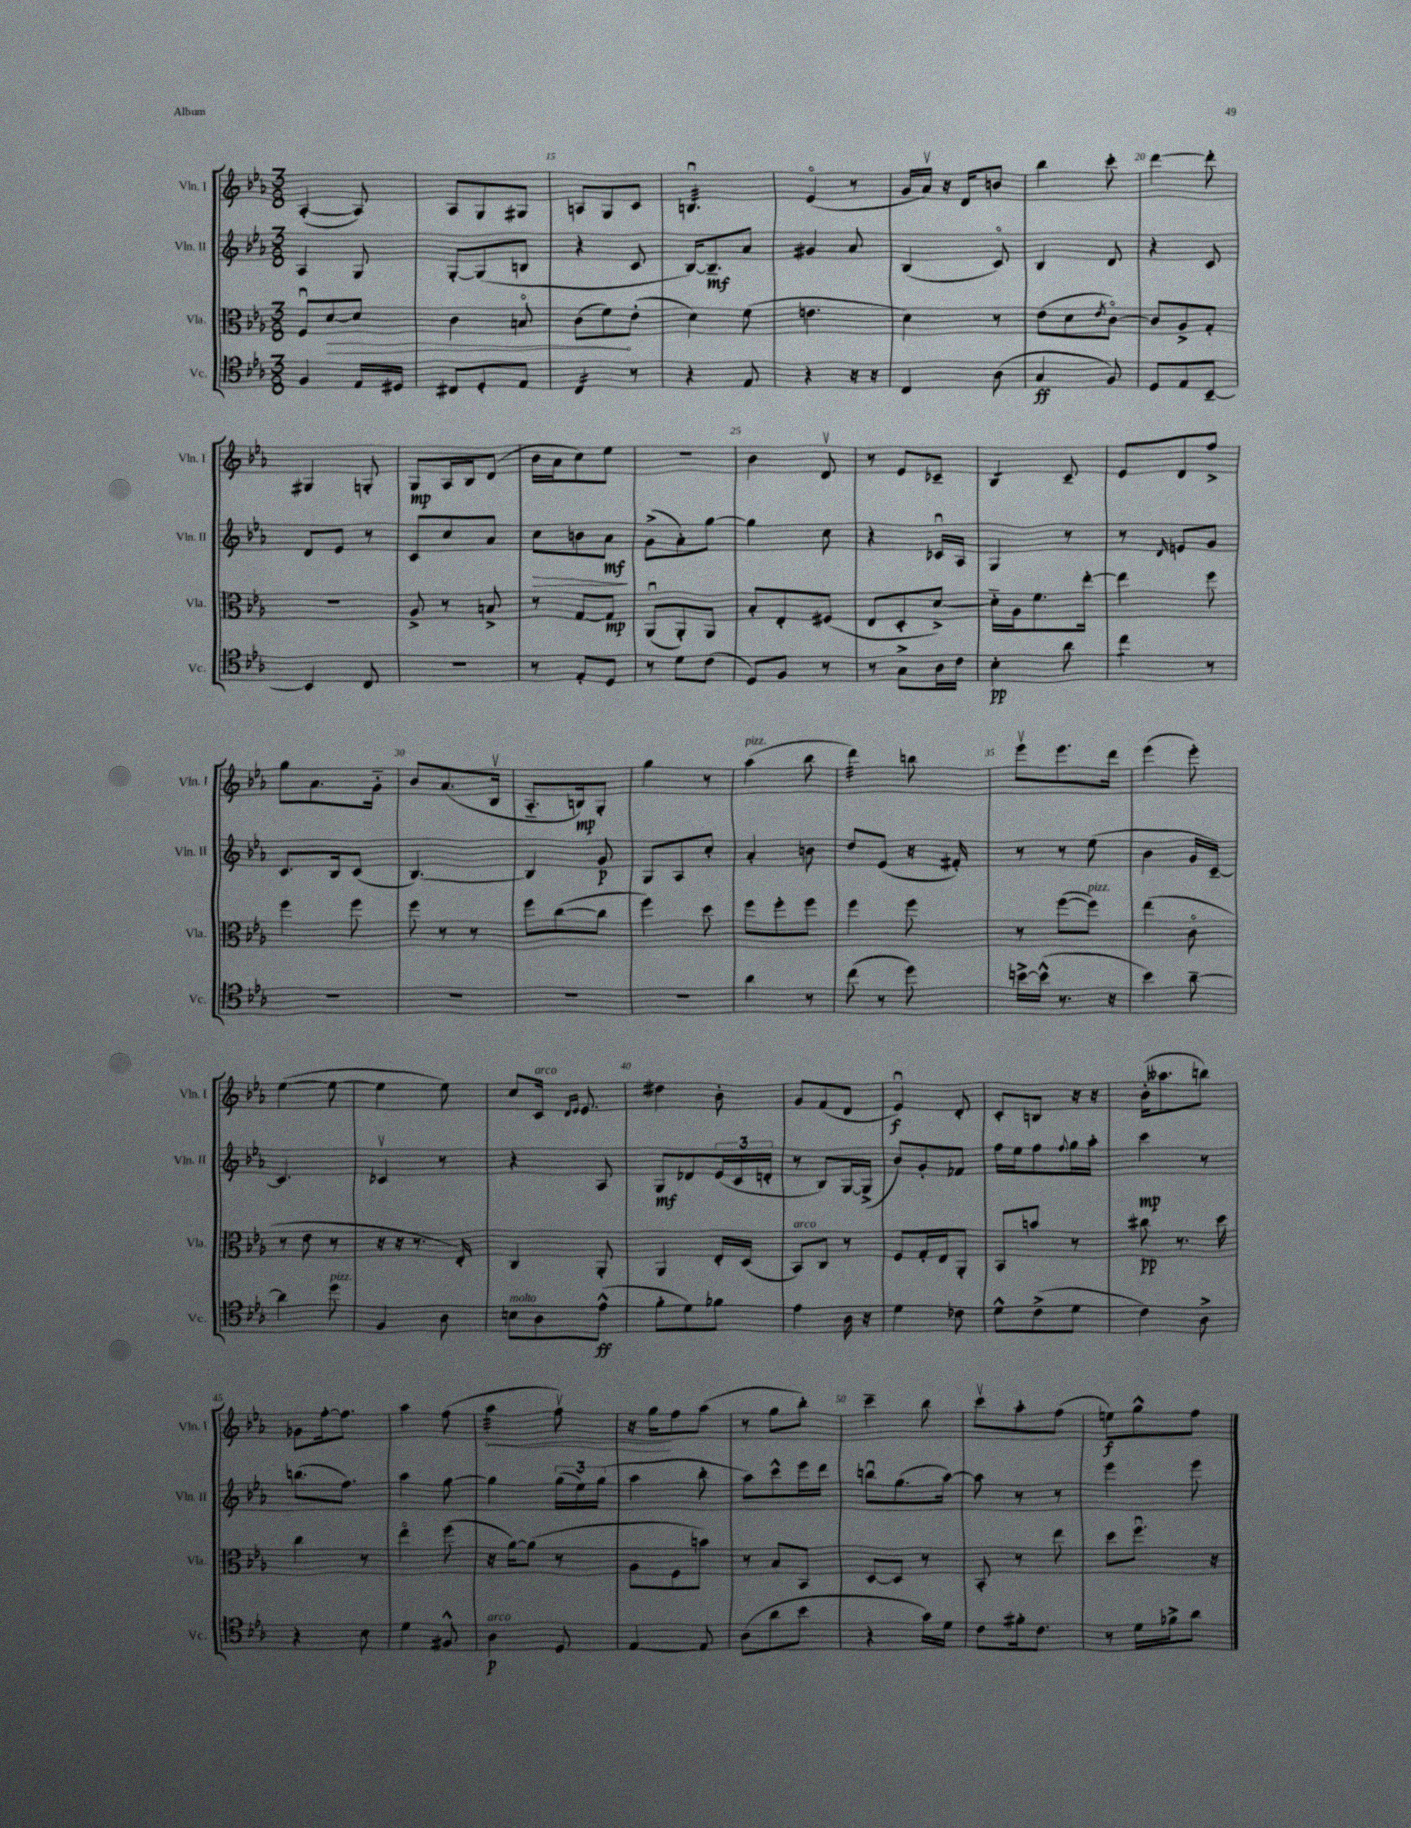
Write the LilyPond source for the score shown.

<<
\new StaffGroup <<
\new Staff = "s0" \with { instrumentName = "Vln. I" shortInstrumentName = "Vln. I" } {
    \clef treble \key ees \major \numericTimeSignature \time 3/8
    aes4~-.( aes8) |
    aes8 g8 gis8 |
    a8 g8 c'8 |
    b4.:32\downbow |
    ees'4\flageolet( r8 |
    g'16 aes'16\upbow) r16 d'16 b'8 |
    bes''4 c'''8-. |
    d'''4~ d'''8-. |
    gis4 g8-. |
    g8\mp aes16 bes16 d'8( |
    bes'16 aes'16 c''8) ees''8 |
    R4. |
    bes'4 d'8\upbow |
    r8 ees'8 ces'8-- |
    bes4:8 c'8-- |
    ees'8 d'8 f''8-> |
    g''8 aes'8. g'16-_ |
    bes'8 aes'8.( bes16\upbow |
    aes8.-_ b16\mp) g8-. |
    g''4 r8 |
    aes''4^\markup { \italic "pizz." }( bes''8 |
    d'''4:32) b''8 |
    ees'''8\upbow ees'''8. d'''16 |
    ees'''4( ees'''8-.) |
    ees''4~( ees''8~ |
    ees''4 ees''8) |
    c''8 c'16^\markup { \italic "arco" } \grace { d'16 ees'16 } ees'8. |
    dis''4 bes'8-. |
    g'8 f'8( d'8 |
    ees'4\downbow\f) d'8-. |
    c'8-. b8 r16 r16 |
    bes'16-.( aeses''8. b''8) |
    ges'8 f''16~-. f''8. |
    aes''4 f''8( |
    \once \override Hairpin.circled-tip = ##t aes''4:32\< f''8\upbow) |
    r16 g''16\! f''8 aes''8( |
    r8 g''8 bes''8-.) |
    c'''4-- bes''8 |
    c'''8\upbow aes''8-. f''8( |
    e''8\f) g''8-^ f''8 \bar "|." |
}
\new Staff = "s1" \with { instrumentName = "Vln. II" shortInstrumentName = "Vln. II" } {
    \clef treble \key ees \major \numericTimeSignature \time 3/8
    aes4 g8 |
    g8~-. g8( b8 |
    r4 c'8 |
    bes16~) bes8.--\mf aes'8 |
    gis'4 aes'8 |
    bes4( c'8\flageolet) |
    bes4 d'8 |
    r4 c'8 |
    d'8 ees'8 r8 |
    c'8 c''8 aes'8 |
    c''8\> b'8 aes'8\mf\! |
    g'8->( aes'8-.) g''8~ |
    g''4 c''8 |
    r4 ces'16\downbow aes16 |
    g4 r8 |
    r8 \grace { d'16 } e'8 g'8 |
    c'8. bes16 c'8( |
    bes4.~) |
    bes4 g'8\p |
    g8 aes8 c''8-. |
    aes'4-. b'8 |
    d''8 ees'8( r16 fis'16-.) |
    r8 r8 ees''8( |
    bes'4 g'16 c'16~--) |
    c'4. |
    ces'4\upbow r8 |
    r4 aes8 |
    g8\mf des'8 \tuplet 3/2 { ees'16( c'16 d'16-. } |
    r8 bes8) g16~ g16->( |
    bes'8) g'8-. fes'8 |
    f''16 ees''16 f''8 \appoggiatura { f''8 } g''16 aes''16-. |
    c'''4\mp r8 |
    b''8.( f''8.) |
    aes''4 g''8~ |
    g''4 \tuplet 3/2 { g''16( ees''16) g''16( } |
    aes''4 bes''8-. |
    aes''8) c'''8-^ ees'''16 d'''16 |
    b''8\downbow g''8.( aes''16~) |
    aes''8 r8 r8 |
    ees'''4 ees'''8 \bar "|." |
}
\new Staff = "s2" \with { instrumentName = "Vla." shortInstrumentName = "Vla." } {
    \clef alto \key ees \major \numericTimeSignature \time 3/8
    f8\downbow \once \override Hairpin.circled-tip = ##t d'8~\> d'8 |
    c'4 b8\flageolet |
    c'8( f'8\!) ees'8-.( |
    d'4) f'8( |
    e'4. |
    d'4) r8 |
    ees'8( d'8 \acciaccatura { ees'8 } c'8~\flageolet) |
    c'8 aes8-> g8-. |
    r4. |
    aes8-> r8 b8-> |
    r8 g8~ g8\mp |
    aes,8\downbow( aes,8-.) aes,8 |
    bes8-. ees8-. fis8( |
    ees8 d8-. d'8~->) |
    d'16-_ aes16 f'8. ees''16~-. |
    ees''4 f''8 |
    f''4 f''8 |
    f''8 r8 r8 |
    f''8 c''8~( c''8 |
    f''4) d''8 |
    f''8 f''8-. f''8 |
    f''4 f''8 |
    r8 f''8~( f''8^\markup { \italic "pizz." }) |
    ees''4( c'8\flageolet |
    r8 ees'8 r8 |
    r16 r16 r8. ees16-.) |
    c4 aes,8-. |
    aes,4 ees16-. d16( |
    bes,8^\markup { \italic "arco" }) c8 r8 |
    f8 g16-. ees16 aes,8-. |
    bes,8 b'8 r8 |
    cis''8\pp r8. d''16 |
    c''4 r8 |
    ees''4\flageolet f''8( |
    r16 aes'16~) aes'8( r8 |
    aes8 f8 b'8) |
    r8 bes8 bes,8 |
    d8~ d8 r8 |
    bes,8-. r8 ees''8 |
    d''8 f''8.\downbow r16 \bar "|." |
}
\new Staff = "s3" \with { instrumentName = "Vc." shortInstrumentName = "Vc." } {
    \clef tenor \key ees \major \numericTimeSignature \time 3/8
    f4 ees16 dis16 |
    cis8 d8-. ees8 |
    c4:16 r8 |
    r4 ees8 |
    r4 r16 r16 |
    c4 aes8( |
    g4\ff f8) |
    d8 ees8 bes,8~-- |
    bes,4 c8 |
    R4. |
    r8 ees8-. d8 |
    r8 d'8 c'8( |
    d8) f8 r8 |
    r8 g8-> aes16 c'16 |
    bes4-.\pp aes'8 |
    c''4:8 r8 |
    R4. |
    R4. |
    R4. |
    R4. |
    aes'4 r8 |
    c''8( r8 d''8) |
    b'16~-> b'16-^( r8. r16 |
    bes'4) aes'8~-- |
    aes'4 d''8^\markup { \italic "pizz." } |
    f4 aes8 |
    b8^\markup { \italic "molto" } aes8 ees'8-^\ff( |
    f'8-. d'8) fes'8 |
    ees'4 aes16 r16 |
    d'4 ces'8 |
    d'8-^ c'8->( d'8 |
    c'4) aes8-> |
    r4 bes8 |
    d'4 fis8-^ |
    aes4\p^\markup { \italic "arco" } d8 |
    ees4~ ees8 |
    aes8( aes'8 bes'8 |
    r4 g'16) d'16 |
    c'8 fis'16-. c'8. |
    r8 d'16 fes'16-> aes'8 \bar "|." |
}
>>
>>
\layout { \context { \Score currentBarNumber = #13 \override BarNumber.break-visibility = ##(#f #t #t) barNumberVisibility = #(every-nth-bar-number-visible 5) } }
